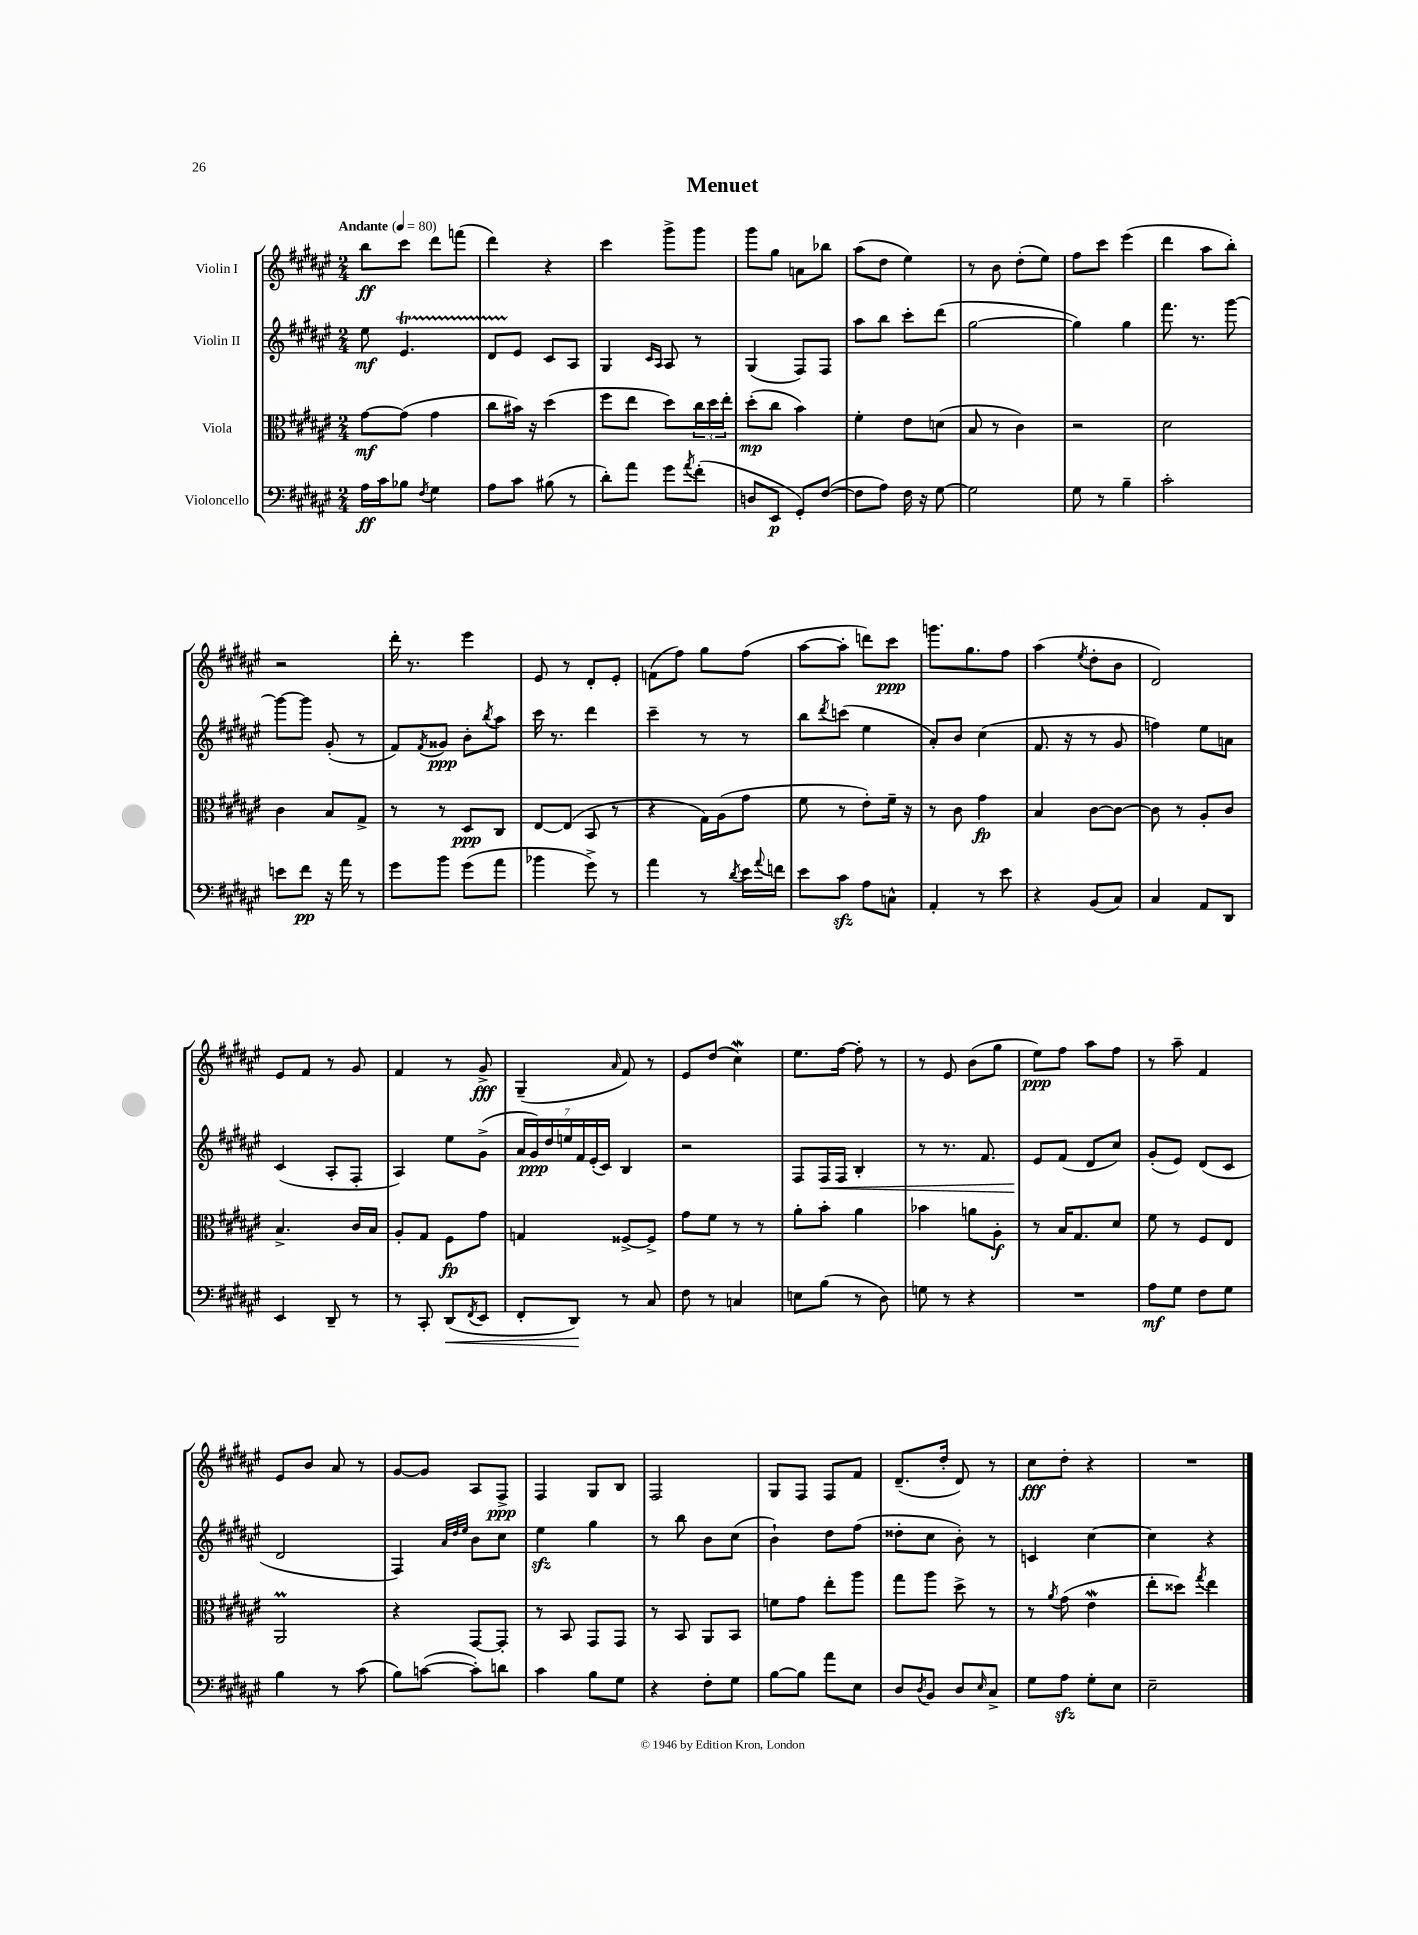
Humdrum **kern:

**kern	**kern	**kern	**kern
*staff4	*staff3	*staff2	*staff1
*clefF4	*clefC3	*clefG2	*clefG2
*k[f#c#g#d#a#e#]	*k[f#c#g#d#a#e#]	*k[f#c#g#d#a#e#]	*k[f#c#g#d#a#e#]
*M2/4	*M2/4	*M2/4	*M2/4
*MM80	*MM80	*MM80	*MM80
16A#	[8g#	8ee#	8bb
16c#	.	.	.
8B-	(8g#]	4.e#	8ccc#
8qF#	.	.	.
4G#	4g#	.	8ddd#
.	.	.	(8fff
=	=	=	=
8A#	8cc#	8d#	4ddd#)
8c#	16b#)	8e#	.
.	16r	.	.
(8B#	(4dd#	8c#	4r
8r	.	8A#	.
=	=	=	=
8d#')	8ff#	4G#	4ccc#
8a#	8ee#	.	.
.	.	16qqc#	.
.	.	16qqA#	.
8g#	8dd#)	8A#	8ggg#^
8qa#	.	.	.
(8f#'	24cc#	8r	8ggg#
.	24dd#	.	.
.	24ee#'	.	.
=	=	=	=
8D	(8dd#'	(4G#	8ggg#
8EE#	8cc#	.	8gg#
8GG#')	4b)	8F#)	8a
([8F#	.	8F#	8bb-
=	=	=	=
8F#]	4f#'	8aa#	(8aa#
8A#)	.	8bb	8dd#
16F#	8e#	8ccc#'	4ee#)
16r	.	.	.
[8G#	(8d	(8ddd#	.
=	=	=	=
2G#]	8B	[2gg#	8r
.	8r	.	8b
.	4c#)	.	(8dd#'
.	.	.	8ee#)
=	=	=	=
8G#	2r	4gg#])	8ff#
8r	.	.	8ccc#
4B~	.	4gg#	(4eee#
=	=	=	=
2c#'	2d#	8.fff#	4ddd#
.	.	8.r	.
.	.	.	8aa#
.	.	[8ggg#	8bb')
=	=	=	=
8e	4c#	8ggg#_	2r
8f#	.	8ggg#]	.
16r	8B	(8g#'	.
16a#	.	.	.
8r	8G#^	8r	.
=	=	=	=
8g#	8r	8f#)	16ddd#'
.	.	.	8.r
.	.	8qf#	.
8b	8r	8g##	.
(8g#	8D#	8b'	4eee#
.	.	8qbb	.
8a#	8C#	8aa#	.
=	=	=	=
4b-	[8E#	16ccc#	8e#
.	.	8.r	.
.	(8E#]	.	8r
8g#^)	8BB	4ddd#	8d#'
8r	8r	.	8e#'
=	=	=	=
4a#	4r	4ccc#~	(8f
.	.	.	8ff#)
8r	16G#)	8r	8gg#
.	(16A#	.	.
8qd#	.	.	.
16e#	8g#	8r	(8ff#
8qqa#	.	.	.
16f	.	.	.
=	=	=	=
8e#	8f#	8bb	[8aa#
.	.	8qddd#	.
8c#	8r	(8ccc	8aa#']
8A#	8e#')	4ee#	8ddd)
8C^^	16f#~	.	8ccc#
.	16r	.	.
=	=	=	=
4AA#'	8r	8a#')	8.ggg
.	8c#	8b	.
.	.	.	8.gg#
8r	4g#	(4cc#	.
8e#	.	.	8ff#
=	=	=	=
4r	4B	8.f#	(4aa#
.	.	16r	.
.	.	.	8qee#
(8BB	[8c#	8r	8dd#'
8C#)	8c#_	8g#	8b
=	=	=	=
4C#	8c#]	4ff)	2d#)
.	8r	.	.
8AA#	8A#'	8ee#	.
8DD#	8c#	8a	.
=	=	=	=
4EE#	4.B^	(4c#	8e#
.	.	.	8f#
8DD#~	.	8A#'	8r
8r	16c#	8F#'	8g#
.	16B	.	.
=	=	=	=
8r	8A#'	4A#)	4f#
8CC#'	8G#	.	.
(8DD#	8F#	8ee#	8r
8qFF#	.	.	.
8EE#	8g#	(8g#^	8g#^
=	=	=	=
8FF#'	4G	28a#	(4G#~
.	.	28g#)	.
.	.	28dd#	.
.	.	28ee	.
8DD#)	.	.	.
.	.	28f#	.
.	.	(28e#'	.
.	.	28c#)	.
.	.	.	16qqa#
8r	[8F##^	4B	8f#)
8C#	8F##^]	.	8r
=	=	=	=
8F#	8g#	2r	8e#
8r	8f#	.	(8dd#
4C	8r	.	4cc#)
.	8r	.	.
=	=	=	=
8E	8a#'	8F#	8.ee#
(8B	8b'	16F#	.
.	.	16F#	[16ff#
8r	4a#	4B'	8ff#']
8D#)	.	.	8r
=	=	=	=
8G	4b-	8r	8r
8r	.	8.r	8e#
4r	8a	.	(8b
.	.	8.f#	.
.	8A#'	.	8gg#
=	=	=	=
2r	8r	8e#	8ee#)
.	16B	(8f#	8ff#
.	8.G#	.	.
.	.	8d#	8aa#
.	8d#	8cc#)	8ff#
=	=	=	=
8A#	8f#	(8g#'	8r
8G#	8r	8e#)	8aa#~
8F#	8F#	(8d#	4f#
8G#	8E#	8c#	.
=	=	=	=
4B	2AA#	2d#	8e#
.	.	.	8b
8r	.	.	8a#
(8c#	.	.	8r
=	=	=	=
8B)	4r	4F#)	[8g#
([8c	.	.	8g#]
.	.	32qqa#	.
.	.	32qqdd#	.
.	.	32qqee#	.
8c'])	[8GG#	8b	8A#
8d	8GG#']	8cc#	8F#^
=	=	=	=
4c#	8r	4ee#	4F#
.	8BB	.	.
8B	8GG#	4gg#	8G#
8G#	8GG#	.	8B
=	=	=	=
4r	8r	8r	2F#
.	8BB	8bb	.
8F#'	8AA#	8b	.
8G#	8BB	(8cc#	.
=	=	=	=
[8B	8f	4b`)	8G#
8B]	8g#	.	8F#
8a#	8ee#'	8dd#	8F#
8E#	8aa#	(8ff#	8f#
=	=	=	=
8D#	8gg#	8dd##'	(8.d#~
8qD#	.	.	.
8BB	8aa#	8cc#	.
.	.	.	16dd#'
8D#	8dd#^	8b')	8d#)
16qqE#	.	.	.
8C#^	8r	8r	8r
=	=	=	=
8G#	8r	4c	8cc#
.	8qa#	.	.
8A#	(8g#	.	8dd#'
8G#'	4e#	[4cc#	4r
8E#	.	.	.
=	=	=	=
2E#~	8ee#'	4cc#]	2r
.	8dd##)	.	.
.	8qgg#	.	.
.	4ee#	4r	.
==	==	==	==
*-	*-	*-	*-
